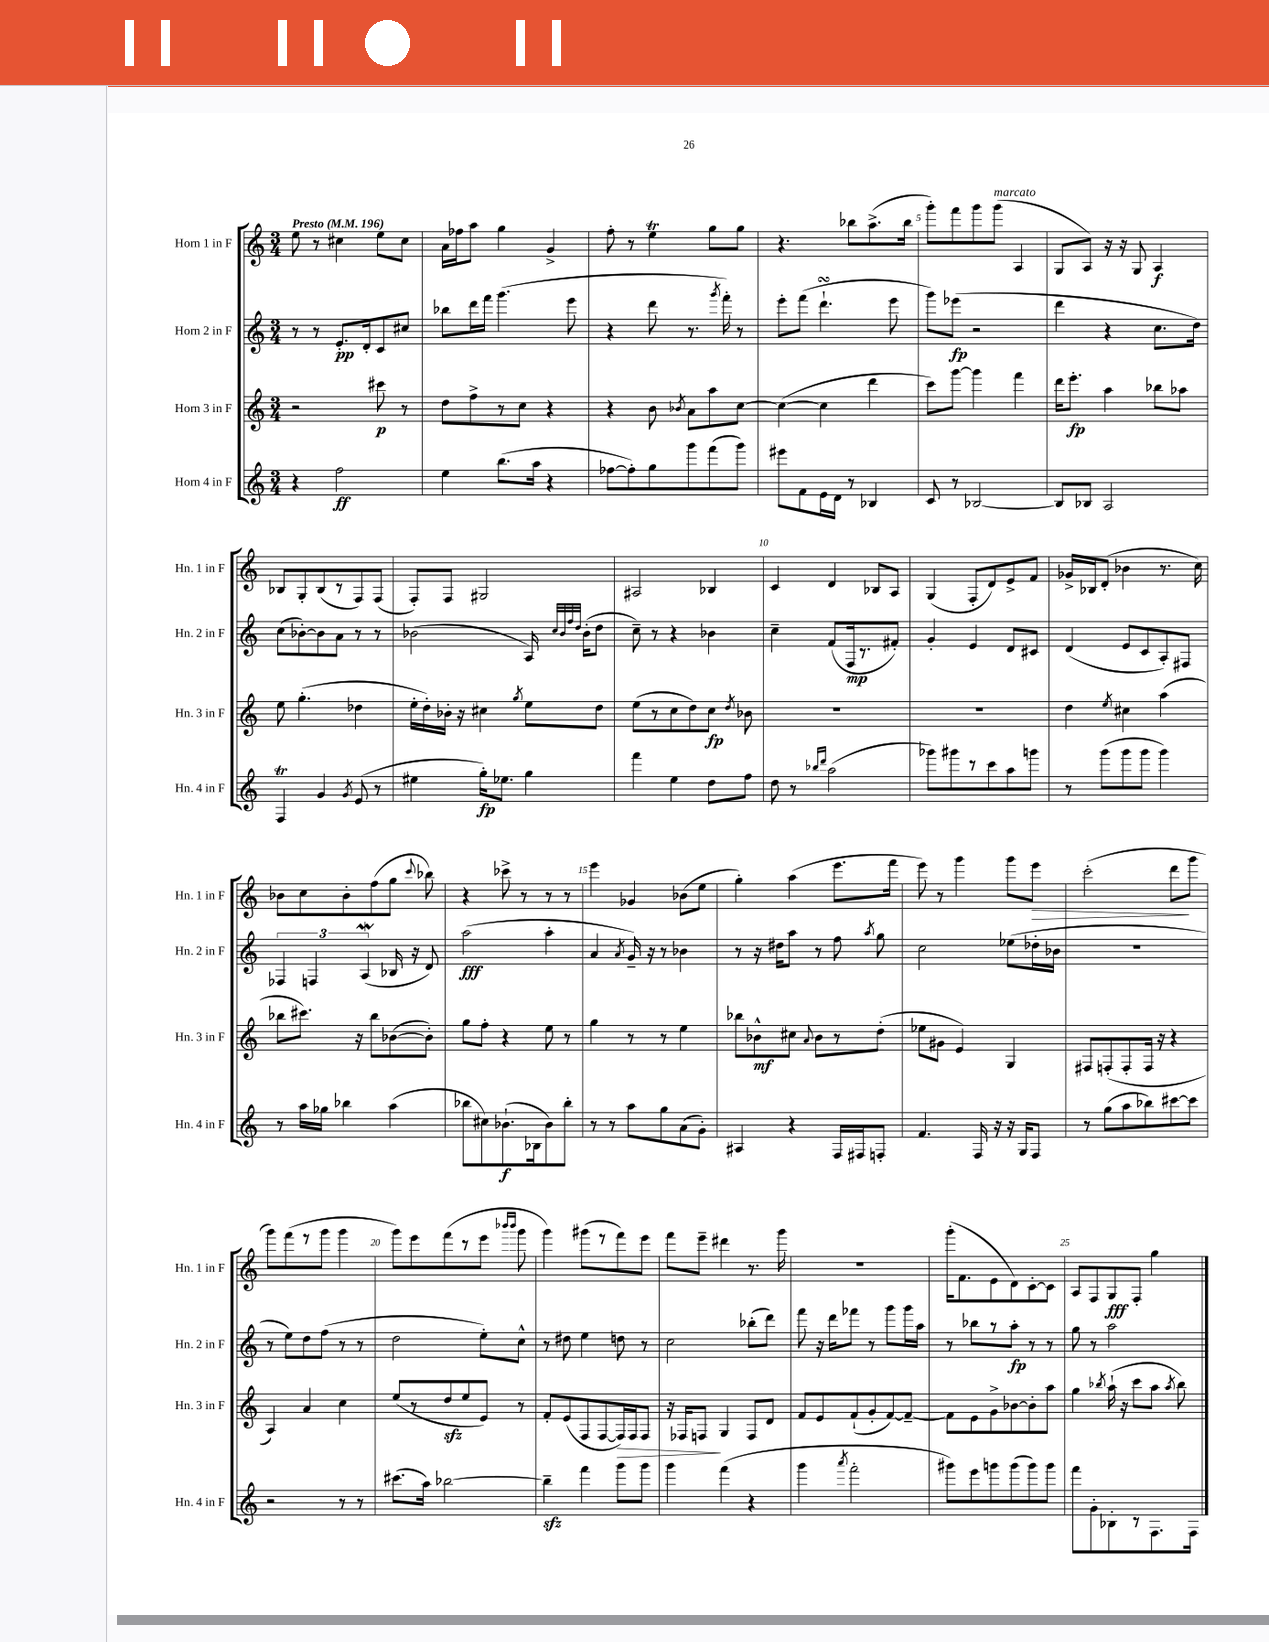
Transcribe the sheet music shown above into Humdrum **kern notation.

**kern	**kern	**kern	**kern
*staff4	*staff3	*staff2	*staff1
*clefG2	*clefG2	*clefG2	*clefG2
*k[]	*k[]	*k[]	*k[]
*M3/4	*M3/4	*M3/4	*M3/4
*MM196	*MM196	*MM196	*MM196
4r	2r	8r	8ee\
.	.	8r	8r
2ff\	.	8.e'/L	4cc#\
.	.	16d'/k	.
.	8ccc#\	8c/	8ee\L
.	8r	8cc#/J	8cc#\J
=	=	=	=
4ee\	8dd\L	8bb-\L	16a\LL
.	.	.	16ff-\J
.	8ff^\	16ddd\L	8aa\J
.	.	16fff\JJ	.
(8.bb\L	8r	(4.ggg\	4gg\
.	8cc\J	.	.
16aa\Jk	.	.	.
4r	4r	.	4g^/
.	.	8eee\	.
=	=	=	=
[8ff-\L	4r	4r	8ff'\
8ff-'\])	.	.	8r
8gg\	8b\	8ddd\	4ee\
.	8qb-/	.	.
8ggg\	8a\L	8.r	.
(8fff\	8aa\	.	8gg\L
.	.	8qggg/	.
.	.	16fff'\)	.
8ggg\J)	[8cc\J	8r	8gg\J
=	=	=	=
8eee#\L	(4cc\_	8eee'\L	4.r
8f\	.	(8fff\J	.
16e\L	4cc\]	4.ddd`\	.
16d\JJ	.	.	.
8r	.	.	8bb-\L
4B-/	4ddd\	.	(8.aa^\
.	.	8eee\	.
.	.	.	16bb-\Jk
=	=	=	=
8c/	8ccc\L)	8ggg\L)	8ggg'\L)
8r	[8ggg\J	(8eee-\J	8fff\
[2B-/	4ggg\]	2r	8ggg\
.	.	.	(8ggg\J
.	4fff\	.	4A/
=	=	=	=
8B-/]L	16ddd\LK	4ddd\	8G/L
.	8.eee'\J	.	.
8B-/J	.	.	8A/J)
2A/	4aa\	4r	16r
.	.	.	16r
.	.	.	8G/
.	8bb-\L	8.cc\L	4A/
.	8aa-\J	.	.
.	.	16dd\Jk)	.
=	=	=	=
4F/	8ee\	(8cc\L	8B-/L
.	(4.gg'\	[8b-'\)	8G'/
4g/	.	8b-\]	(8B-/
.	.	8a\J	8r
8qg/	.	.	.
(8e/	4dd-\	8r	8F/)
8r	.	8r	(8F/J
=	=	=	=
4ee#\	16ee'\LL	(2b-\	8F'/L)
.	16dd'\)	.	.
.	16b-'\JJ	.	8F/J
.	16r	.	.
16gg'\LK)	4cc#\	.	2G#/
8.ee-\J	.	.	.
.	8qgg/	.	.
4gg\	8ee\L	16A/)	.
.	.	32qqcc/LLL	.
.	.	32qqb-/	.
.	.	32qqff/	.
.	.	32qqdd/JJJ	.
.	.	(16b-'\LK	.
.	8dd\J	8dd\J	.
=	=	=	=
4fff\	(8ee\L	8cc~\)	2A#/
.	8r	8r	.
4ee\	8cc\	4r	.
.	8dd\)	.	.
8dd\L	8cc\J	4b-\	4B-/
.	8qdd/	.	.
8ff\J	8b-\	.	.
=	=	=	=
8dd\	2.r	4cc~\	4c/
8r	.	.	.
16qqbb-/LL	.	.	.
16qqddd/JJ	.	.	.
(2aa\	.	(8f/L	4d/
.	.	16F/k	.
.	.	8.r	.
.	.	.	8B-/L
.	.	8f#'/J)	8A/J
=	=	=	=
8ggg-\L)	2.r	4g'/	(4G/
8ggg#\	.	.	.
8r	.	4e/	8F'/L
8ccc\	.	.	8d/)
8aa\	.	8d/L	8e^/
8ggg\J	.	8c#/J	8f/J
=	=	=	=
8r	4dd\	(4d/	16g-^/LL
.	.	.	16B-/J
(8ggg\L	.	.	(8d'/J
.	8qee/	.	.
8ggg\	4cc#\	8e/L	4b-\
8ggg\J	.	8c/	.
4ggg\)	(4aa\	8A'/)	8.r
.	.	8F#/J	.
.	.	.	16cc\)
=	=	=	=
8r	8bb-\L	6F-/	8b-\L
16aa\LL	8.ccc#\J)	.	8cc\
.	.	6F/	.
16gg-\JJ	.	.	.
4bb-\	.	.	8b-'\
.	16r	.	.
.	.	(6A/	.
.	8bb-\L	.	(8ff\
(4aa\	([8b-\	16B-/	8gg\J
.	.	16r	.
.	.	.	8qqccc/
.	8b-'\]J)	8d/)	8bb-\)
=	=	=	=
8bb-\L	8gg\L	(2aa\	4r
8cc#\)	8ff'\J	.	.
(8.b-`\	4r	.	8ccc-^\
.	.	.	8r
16B-\k	.	.	.
8b-\)	8ee\	4aa'\	8r
8bb-'\J	8r	.	8r
=	=	=	=
8r	4gg\	4a/	4eee\
8r	.	.	.
.	.	8qa/	.
8aa\L	8r	16g~/)	4g-/
.	.	16r	.
8gg\	8r	8r	.
(8a\	4ee\	4b-\	(8b-\L
8g'\J)	.	.	8ee\J
=	=	=	=
4A#/	8bb-\L	8r	4gg'\)
.	8b-^^\	16r	.
.	.	16dd#\LK	.
4r	8cc#\J	8aa\J	(4aa\
.	8qqa/	.	.
.	8b-\L	8r	.
16F/LL	8r	8ff\	8.eee\L
16F#/J	.	.	.
.	.	8qaa/	.
8F'/J	(8dd'\J	8gg\	.
.	.	.	16fff\Jk
=	=	=	=
4.f/	8ee-\L	2cc\	8eee\)
.	8g#\J	.	8r
.	4e/)	.	4ggg\
16F/	.	.	.
16r	.	.	.
16r	4G/	(8ee-\L	8ggg\L
16G/LK	.	.	.
8F/J	.	16dd-'\L	8eee\J
.	.	16b-\JJ	.
=	=	=	=
8r	8F#/L	2.r	(2ccc'\
(8gg\L	(8F'/	.	.
8aa\	8F'/	.	.
8bb-\)	16F/Jk	.	.
.	16r	.	.
[8ccc#\	4r	.	8ddd\L
8ccc#\]J	.	.	8ggg\J
=	=	=	=
2r	4A/)	8r	8ggg\L)
.	.	8ee\L)	(8fff\
.	4a/	8dd\	8r
.	.	(8ff\J	8ggg\J
8r	4cc\	8r	4ggg\
8r	.	8r	.
=	=	=	=
(8.ccc#\L	(8ee/L	2dd\	8ggg\L)
.	8r	.	8eee\
16aa\Jk)	.	.	.
[2bb-\	8dd/	.	(8fff\
.	8ee/	.	8r
.	8e/J)	8ee'\L)	8eee\J
.	.	.	16qqbbb-/LL
.	.	.	16qqbbb-/JJ
.	8r	8cc^^\J	8ggg\
=	=	=	=
4bb-~\]	8f'/L	8r	4ggg\)
.	(8e/	8dd#\	.
4fff\	8F/	4ee\	(8ggg#\L
.	[8F/	.	8r
8ggg\L	16F/]L)	8dd\	8fff\)
.	16F/J	.	.
8ggg\J	8F/J	8r	8eee\J
=	=	=	=
4ggg\	16r	2cc\	8fff\L
.	16F-/LK	.	.
.	8F/J	.	8eee~\J
(4fff\	4G/	.	4ddd#\
4r	8F/L	(8bb-'\L	8.r
.	8d/J	8ddd\J)	.
.	.	.	16ggg\
=	=	=	=
4ggg\	8f/L	8fff\	2.r
.	8e/	16r	.
.	.	16ddd\LK	.
8qaaa/	.	.	.
2fff'\	(8f`/	8fff-\J	.
.	8g'/	8r	.
.	[8f/)	8ggg\L	.
.	8f~/_J	16ggg\L	.
.	.	16aa\JJ	.
=	=	=	=
8ggg#\L)	8f\]L	8r	(16ggg'\LK
.	.	.	8.f\
8eee\	8e\	8bb-\L	.
8ggg\	8g^\	8r	8e\
(8ggg\	[8b-\	8aa'\J	8d\)
8ggg\)	8b-'\]	8r	[8c'\
8ggg\J	8aa\J	8r	8c\]J
=	=	=	=
8fff\L	4gg\	8gg\	8A/L
8g'\	.	8r	8F/
.	8qbb-/	.	.
8B-'\	(16aa`\	2aa\	8G/
.	16r	.	.
8r	8ccc\L	.	8F'/J
8.F\	8aa\J	.	4gg\
.	8qaa/	.	.
.	8bb-\)	.	.
16F\Jk	.	.	.
==	==	==	==
*-	*-	*-	*-
